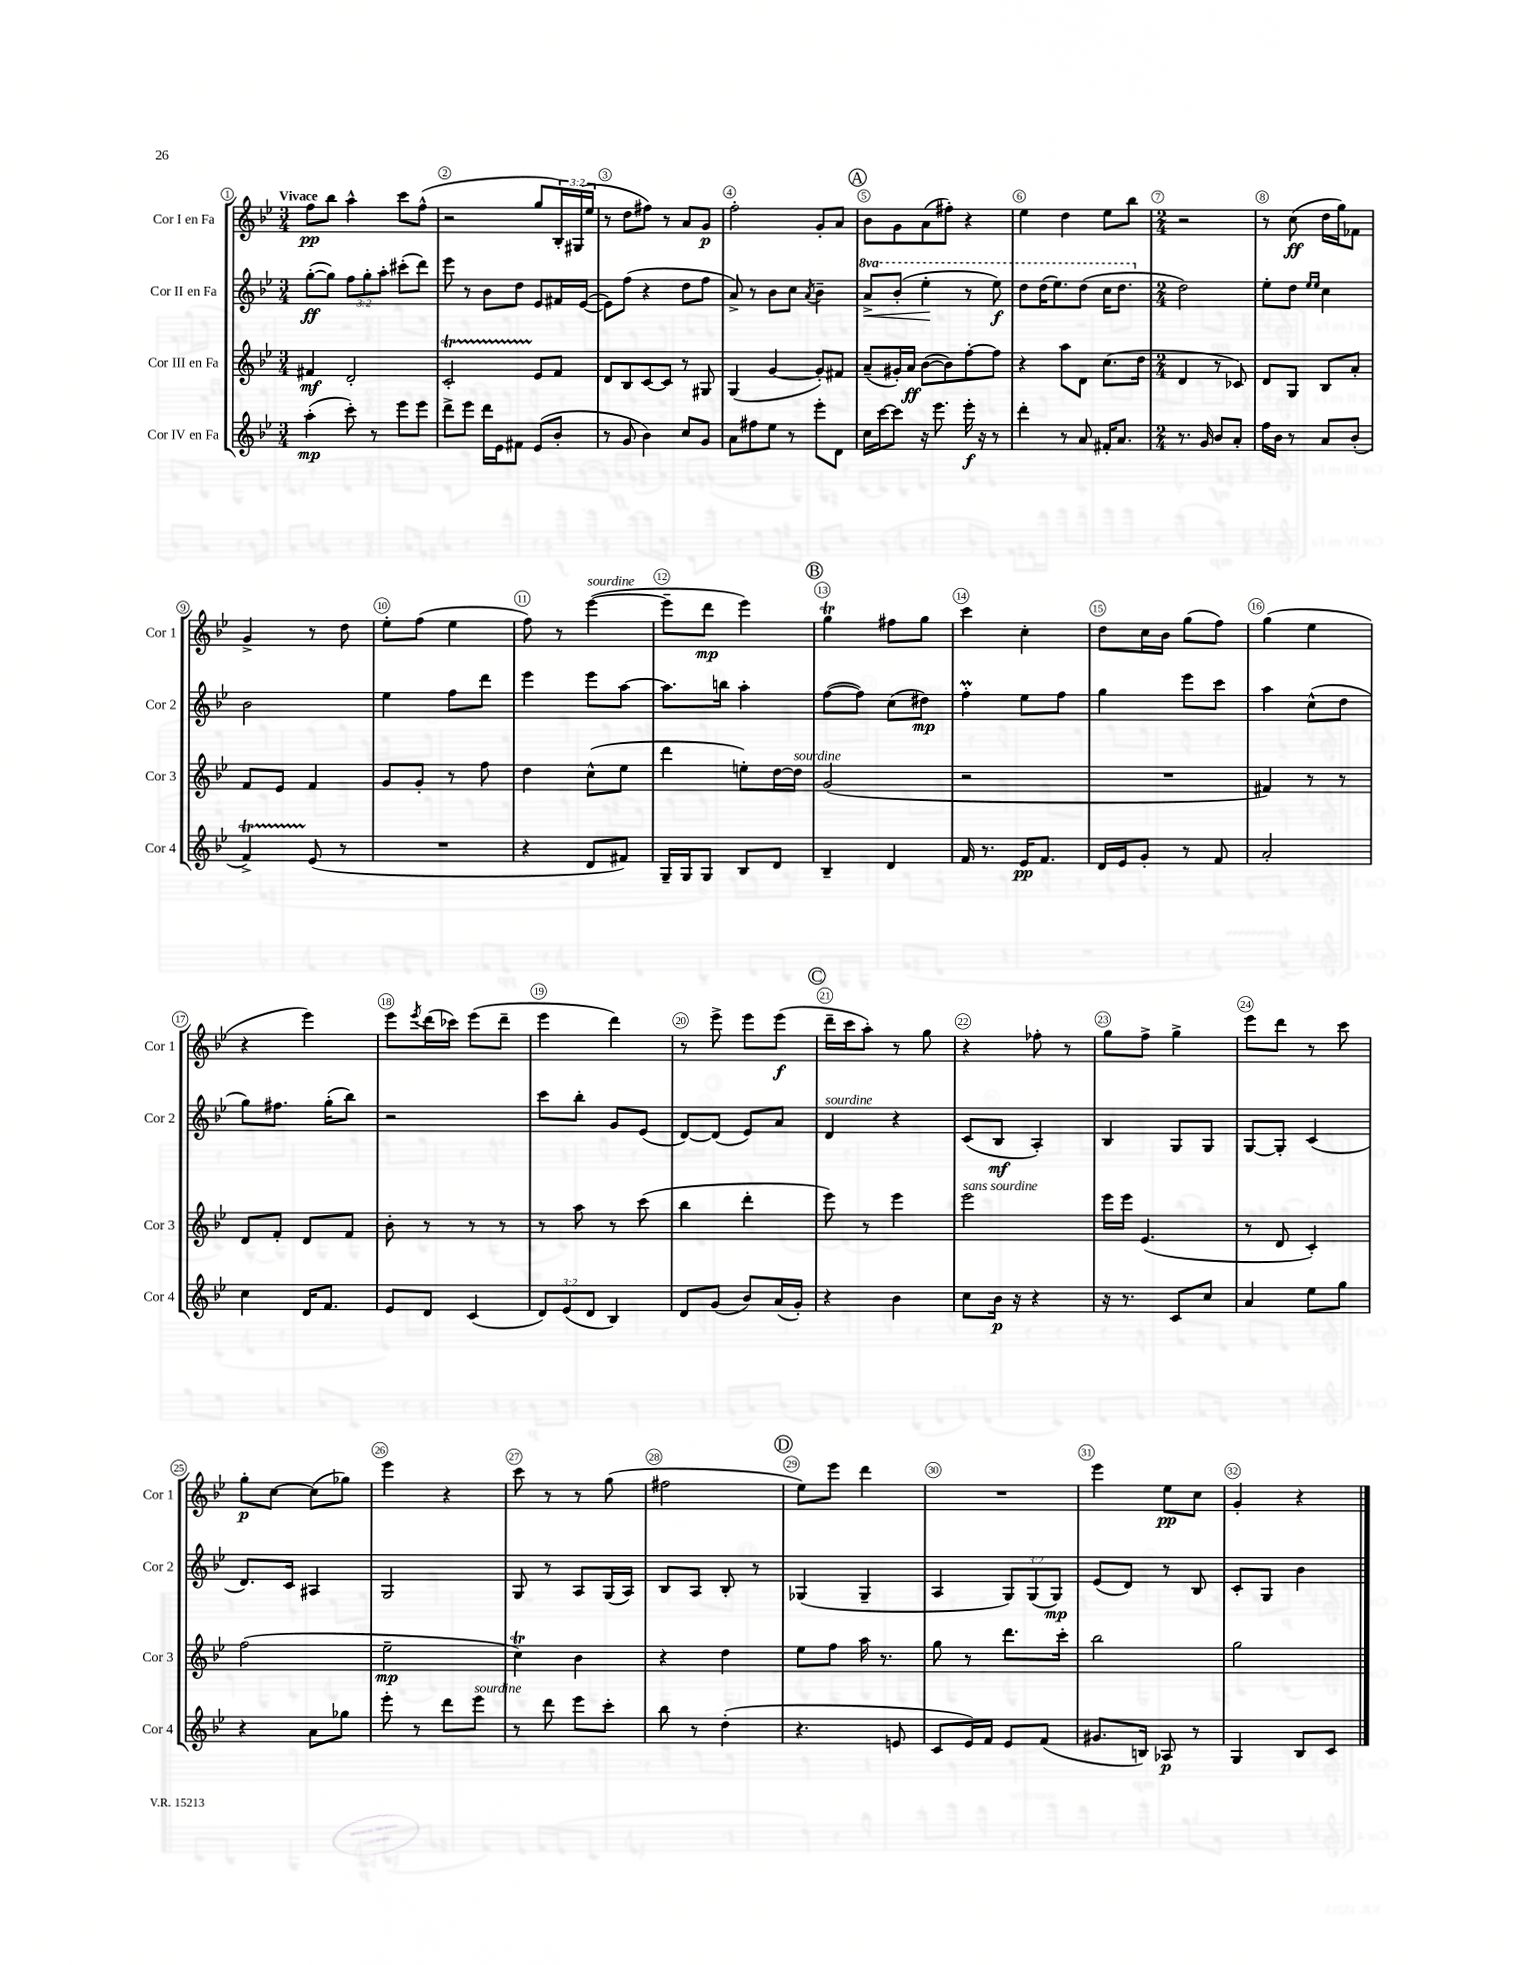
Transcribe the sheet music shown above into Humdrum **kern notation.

**kern	**kern	**kern	**kern
*staff4	*staff3	*staff2	*staff1
*clefG2	*clefG2	*clefG2	*clefG2
*k[b-e-]	*k[b-e-]	*k[b-e-]	*k[b-e-]
*M3/4	*M3/4	*M3/4	*M3/4
(4aa'	4f#	([8gg'	8ff
.	.	8gg])	8bb-
8ccc')	2d'	12ff	4aa^^
.	.	12gg'	.
8r	.	.	.
.	.	12aa'	.
8eee-	.	(8ccc#'	8ccc
8eee-	.	8ddd)	(8ff^^
=	=	=	=
8ddd^	2c'	8eee-	2r
8eee-	.	8r	.
16ddd	.	8b-	.
16e-	.	.	.
8f#	.	8dd	.
(8e-	8e-	8e-	8gg
8b-'	8f	16f#	24B-')
.	.	.	(24G#
.	.	([16e-	.
.	.	.	24ee-
=	=	=	=
8r	8d	8e-])	8r
8g	8B-	(8ff	8dd
4b-)	[8c	4r	8ff#)
.	8c]	.	8r
8cc	8r	8dd	8a
8g	8G#	8ff	8g
=	=	=	=
8a	(4G	8a^)	2ff'
8ff#	.	8r	.
8ee-	[4g	8b-	.
8r	.	8cc	.
.	.	8qa	.
8eee-'	8g'])	4b-~	8g'
8d	8f#	.	8a
=	=	=	=
16cc	(8a~	8aa^	8b-
[16ccc	.	.	.
8ccc]	16g#')	(8bb-'	8g
.	16a	.	.
16r	([8b-	4eee-'	(8a
8.eee-	.	.	.
.	8b-])	.	8ff#')
16eee-'	[8ff'	8r	4r
16r	.	.	.
8r	8ff]	8eee-)	.
=	=	=	=
4ddd'	4r	8ddd	4ee-
.	.	(16ddd	.
.	.	8.eee-)	.
8r	8aa	.	4dd
8a	8d	(8ddd	.
16f#'	(8.cc	16ccc	8ee-
8.a	.	8.ddd	.
.	.	.	8bb-
.	16dd	.	.
=	=	=	=
*M2/4	*M2/4	*M2/4	*M2/4
8.r	4d	2dd)	2r
16g	.	.	.
8b-	8r	.	.
8a'	8c-)	.	.
=	=	=	=
16ff	8d	8ee-'	8r
16b-	.	.	.
8r	8G	8dd	(8cc
.	.	16qqee-	.
.	.	16qqee-	.
8a	8B-	4cc	16dd
.	.	.	16gg)
(8b-'	8a'	.	8f-
=	=	=	=
4f^)	8f	2b-	4g^
.	8e-	.	.
(8e-	4f	.	8r
8r	.	.	8dd
=	=	=	=
2r	8g	4ee-	8ee-'
.	8g'	.	(8ff
.	8r	8ff	4ee-
.	8ff	8ddd	.
=	=	=	=
4r	4dd	4eee-	8ff)
.	.	.	8r
8d	(8cc^^	8eee-	([4eee-
8f#)	8ee-	[8aa	.
=	=	=	=
16G~	4ddd	8.aa]	8eee-~]
16G	.	.	.
8G	.	.	8ddd
.	.	16bb	.
8B-	8ee')	4aa'	4eee-)
8d	[16dd	.	.
.	16dd]	.	.
=	=	=	=
4B-~	(2g	([8ff	4gg
.	.	8ff])	.
4d	.	(8cc	8ff#
.	.	8dd#)	8gg
=	=	=	=
16f	2r	4ff'	4ccc
8.r	.	.	.
16e-	.	8ee-	4cc'
8.f	.	.	.
.	.	8ff	.
=	=	=	=
16d	2r	4gg	8dd
16e-	.	.	.
8g'	.	.	16cc
.	.	.	16b-
8r	.	8eee-	(8gg
8f	.	8ccc	8ff)
=	=	=	=
2a'	4f#)	4aa	(4gg
.	8r	(8cc^^	4ee-
.	8r	8dd	.
=	=	=	=
4cc	8d	8gg)	4r
.	8f'	8.ff#	.
16d	8d	.	4eee-)
8.f	.	(16gg'	.
.	8f	8bb-)	.
=	=	=	=
8e-	8b-'	2r	8eee-
.	.	.	8qeee-
8d	8r	.	(16ddd
.	.	.	16ccc-)
(4c	8r	.	(8eee-
.	8r	.	8ddd~
=	=	=	=
12d)	8r	8ccc	4eee-
(12e-	.	.	.
.	8aa	8bb-'	.
12d	.	.	.
4B-)	8r	8g	4ddd)
.	(8ccc	(8e-	.
=	=	=	=
8d	4bb-	[8d)	8r
(8g	.	(8d]	8eee-^
8b-)	4ddd'	8e-)	8eee-
(16a	.	8a	(8eee-
16g')	.	.	.
=	=	=	=
4r	8eee-)	4d	16ddd~
.	.	.	16ccc
.	8r	.	8aa')
4b-	4eee-	4r	8r
.	.	.	8gg
=	=	=	=
8cc	2eee-	(8c	4r
16b-	.	8B-	.
16r	.	.	.
4r	.	4A')	8ff-'
.	.	.	8r
=	=	=	=
16r	16eee-	4B-	8gg
8.r	16eee-	.	.
.	(4.e-	.	8ff^
8c	.	8G	4gg^
8cc	.	8G	.
=	=	=	=
4a	8r	[8G	8eee-
.	8d	8G']	8ddd
8ee-	4c')	(4c	8r
8gg	.	.	8ccc
=	=	=	=
4r	(2ff	8.d)	8gg'
.	.	.	[8cc
.	.	16c	.
8a	.	4A#	(8cc]
8gg-	.	.	8gg-)
=	=	=	=
8eee-'	2ee-~	2G	4eee-
8r	.	.	.
8ddd	.	.	4r
8eee-	.	.	.
=	=	=	=
8r	4cc)	8G	8ccc
8ddd	.	8r	8r
8eee-	4b-	8A	8r
8ccc'	.	(16G	(8gg
.	.	16A)	.
=	=	=	=
8bb-	4r	8B-	2ff#
8r	.	8A	.
(4dd'	4dd	8B-'	.
.	.	8r	.
=	=	=	=
4.r	8ee-	(4G-	8ee-)
.	8ff	.	8eee-
.	16aa	4G-~	4ddd
.	8.r	.	.
8e	.	.	.
=	=	=	=
8c	8gg	4A	2r
16e-)	8r	.	.
16f	.	.	.
8e-	8.ddd	12G)	.
.	.	(12G	.
(8f	.	.	.
.	.	12G)	.
.	16ccc'	.	.
=	=	=	=
8.g#	2bb-	(8e-	4eee-
.	.	8d)	.
16B)	.	.	.
8A-	.	8r	8ee-
8r	.	8B-	8cc
=	=	=	=
4G	2gg	8c'	4g'
.	.	8G	.
8B-	.	4b-	4r
8c	.	.	.
==	==	==	==
*-	*-	*-	*-
